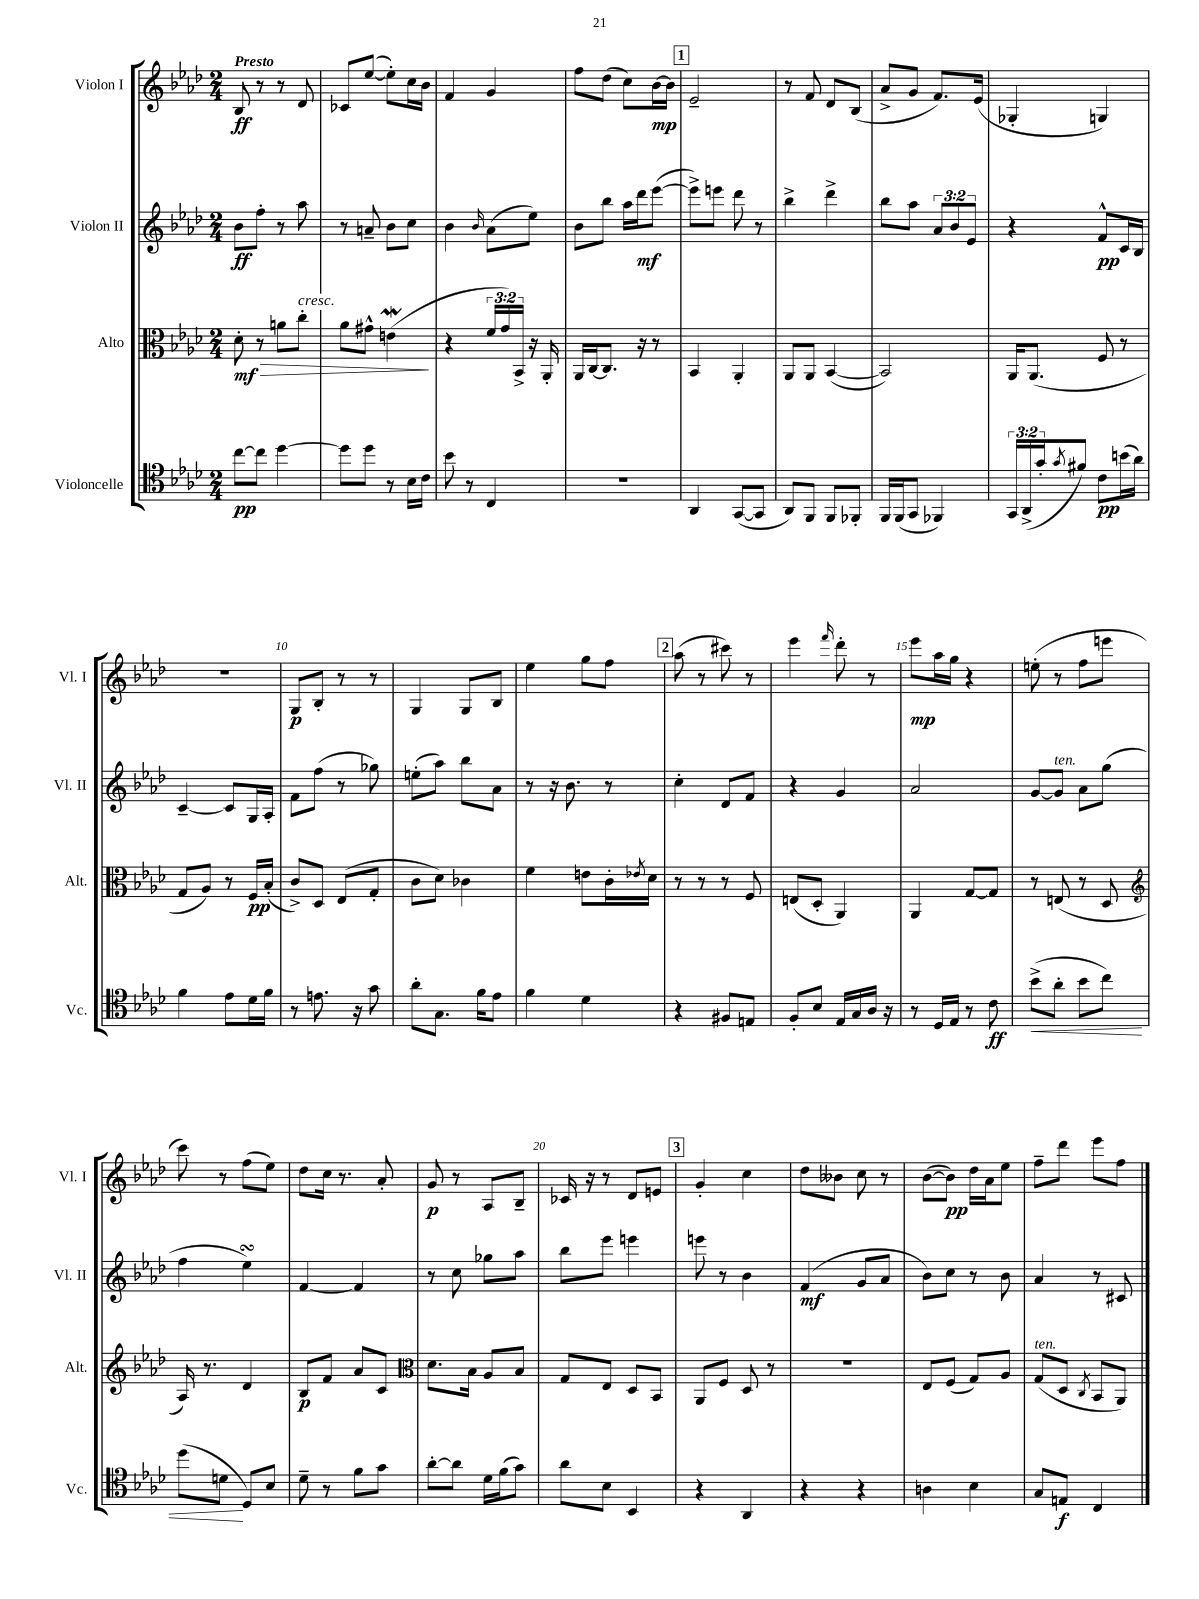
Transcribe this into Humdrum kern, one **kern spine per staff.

**kern	**kern	**kern	**kern
*staff4	*staff3	*staff2	*staff1
*clefC4	*clefC3	*clefG2	*clefG2
*k[b-e-a-d-]	*k[b-e-a-d-]	*k[b-e-a-d-]	*k[b-e-a-d-]
*M2/4	*M2/4	*M2/4	*M2/4
[8cc	8d-'	8b-	8B-
8cc]	8r	8ff'	8r
[4dd-	8a	8r	8r
.	8cc'	8aa-	8d-
=	=	=	=
8dd-]	8a-	8r	8c-
8dd-	8g#^^	8a~	([8ee-
8r	(4e	8b-	8ee-'])
16B-	.	8cc	16cc
16c	.	.	16b-
=	=	=	=
8b-	4r	4b-	4f
8r	.	.	.
.	.	16qqb-	.
4C	24f	(8a-	4g
.	24g)	.	.
.	24BB-^	.	.
.	16r	8ee-)	.
.	16AA-'	.	.
=	=	=	=
2r	16AA-	8b-	8ff
.	[16C	.	.
.	8.C]	8bb-	(8dd-
.	.	16aa-	8cc)
.	16r	16ddd-	.
.	8r	([8eee-	[16b-
.	.	.	16b-]
=	=	=	=
4AA-	4BB-	8eee-^])	2e-~
.	.	8eee	.
([8GG	4AA-'	8ddd-	.
8GG]	.	8r	.
=	=	=	=
8AA-)	8AA-	4bb-^	8r
8FF	8AA-	.	8f
8FF	([4BB-	4ddd-^	8d-
8FF-'	.	.	(8B-
=	=	=	=
16FF	2BB-])	8bb-	8a-^
(16FF	.	.	.
8GG	.	8aa-	8g
4FF-)	.	12a-	8.f)
.	.	12b-	.
.	.	12e-	.
.	.	.	(16e-
=	=	=	=
24GG	16AA-	4r	4G-'
(24AA-^	.	.	.
.	(8.AA-	.	.
24g'	.	.	.
8qg	.	.	.
8f#)	.	.	.
8c	8F	8f^^	4G)
(16b	8r	16c	.
16a-)	.	16B-	.
=	=	=	=
4f	8G	[4c~	2r
.	8A-)	.	.
8e-	8r	8c]	.
16d-	16F	16G	.
16f	(16B-'	16A-'	.
=	=	=	=
8r	8c^)	8f	8G
8.e	8D-	(8ff	8B-'
.	(8E-	8r	8r
16r	.	.	.
8g	8G'	8gg-)	8r
=	=	=	=
8a-'	8c	(8ee'	4G
8.G	8d-)	8aa-)	.
.	4c-	8bb-	8G
16f	.	.	.
8e-	.	8a-	8B-
=	=	=	=
4f	4f	8r	4ee-
.	.	16r	.
.	.	8.b-	.
4d-	8e	.	8gg
.	16c'	8r	8ff
.	8qe-	.	.
.	16d-	.	.
=	=	=	=
4r	8r	4cc'	(8aa-
.	8r	.	8r
8F#	8r	8d-	8ccc#)
8E	8F	8f	8r
=	=	=	=
8F'	(8E	4r	4eee-
8B-	8D-'	.	.
.	.	.	16qqfff
16E-	4AA-)	4g	8ddd-'
16G	.	.	.
16A-	.	.	8r
16r	.	.	.
=	=	=	=
8r	4AA-	2a-	8eee-
16D-	.	.	16aa-
16E-	.	.	16gg
8r	[8G	.	4r
8c	8G]	.	.
=	=	=	=
(8b-^	8r	[8g	(8ee'
8a-'	(8E	8g]	8r
8b-	8r	8a-	8ff
8cc)	8D-	(8gg	8eee
=	=	=	=
*	*clefG2	*	*
(8dd-	16A-)	4ff	8ccc)
.	8.r	.	.
8d	.	.	8r
8D-)	4d-	4ee-)	(8ff
8B-	.	.	8ee-)
=	=	=	=
8d-~	8B-	[4f	8dd-
8r	8f	.	16cc
.	.	.	8.r
8f	8a-	4f]	.
8g	8c	.	8a-'
=	=	=	=
*	*clefC3	*	*
[8a-'	8.d-	8r	8g
8a-]	.	8cc	8r
.	16B-	.	.
16d-	8A-	8gg-	8A-
(16f	.	.	.
8g)	8B-	8aa-	8B-~
=	=	=	=
8a-	8G	8bb-	16c-
.	.	.	16r
8B-	8E-	8eee-	8r
4BB-	8D-	4eee	8d-
.	8BB-	.	8e
=	=	=	=
4r	8AA-	8eee	4g'
.	8F	8r	.
4AA-	8D-	4b-	4cc
.	8r	.	.
=	=	=	=
4r	2r	(4f	8dd-
.	.	.	8b--
4r	.	8g	8cc
.	.	8a-	8r
=	=	=	=
4A	8E-	8b-)	([8b-
.	(8F	8cc	8b-])
4B-	8G)	8r	16dd-
.	.	.	16a-
.	8A-	8b-	8ee-
=	=	=	=
8G	(8G	4a-	8ff~
8E	8D-	.	8ddd-
.	8qC	.	.
4C	8BB-	8r	8eee-
.	8AA-)	8c#	8ff
==	==	==	==
*-	*-	*-	*-
